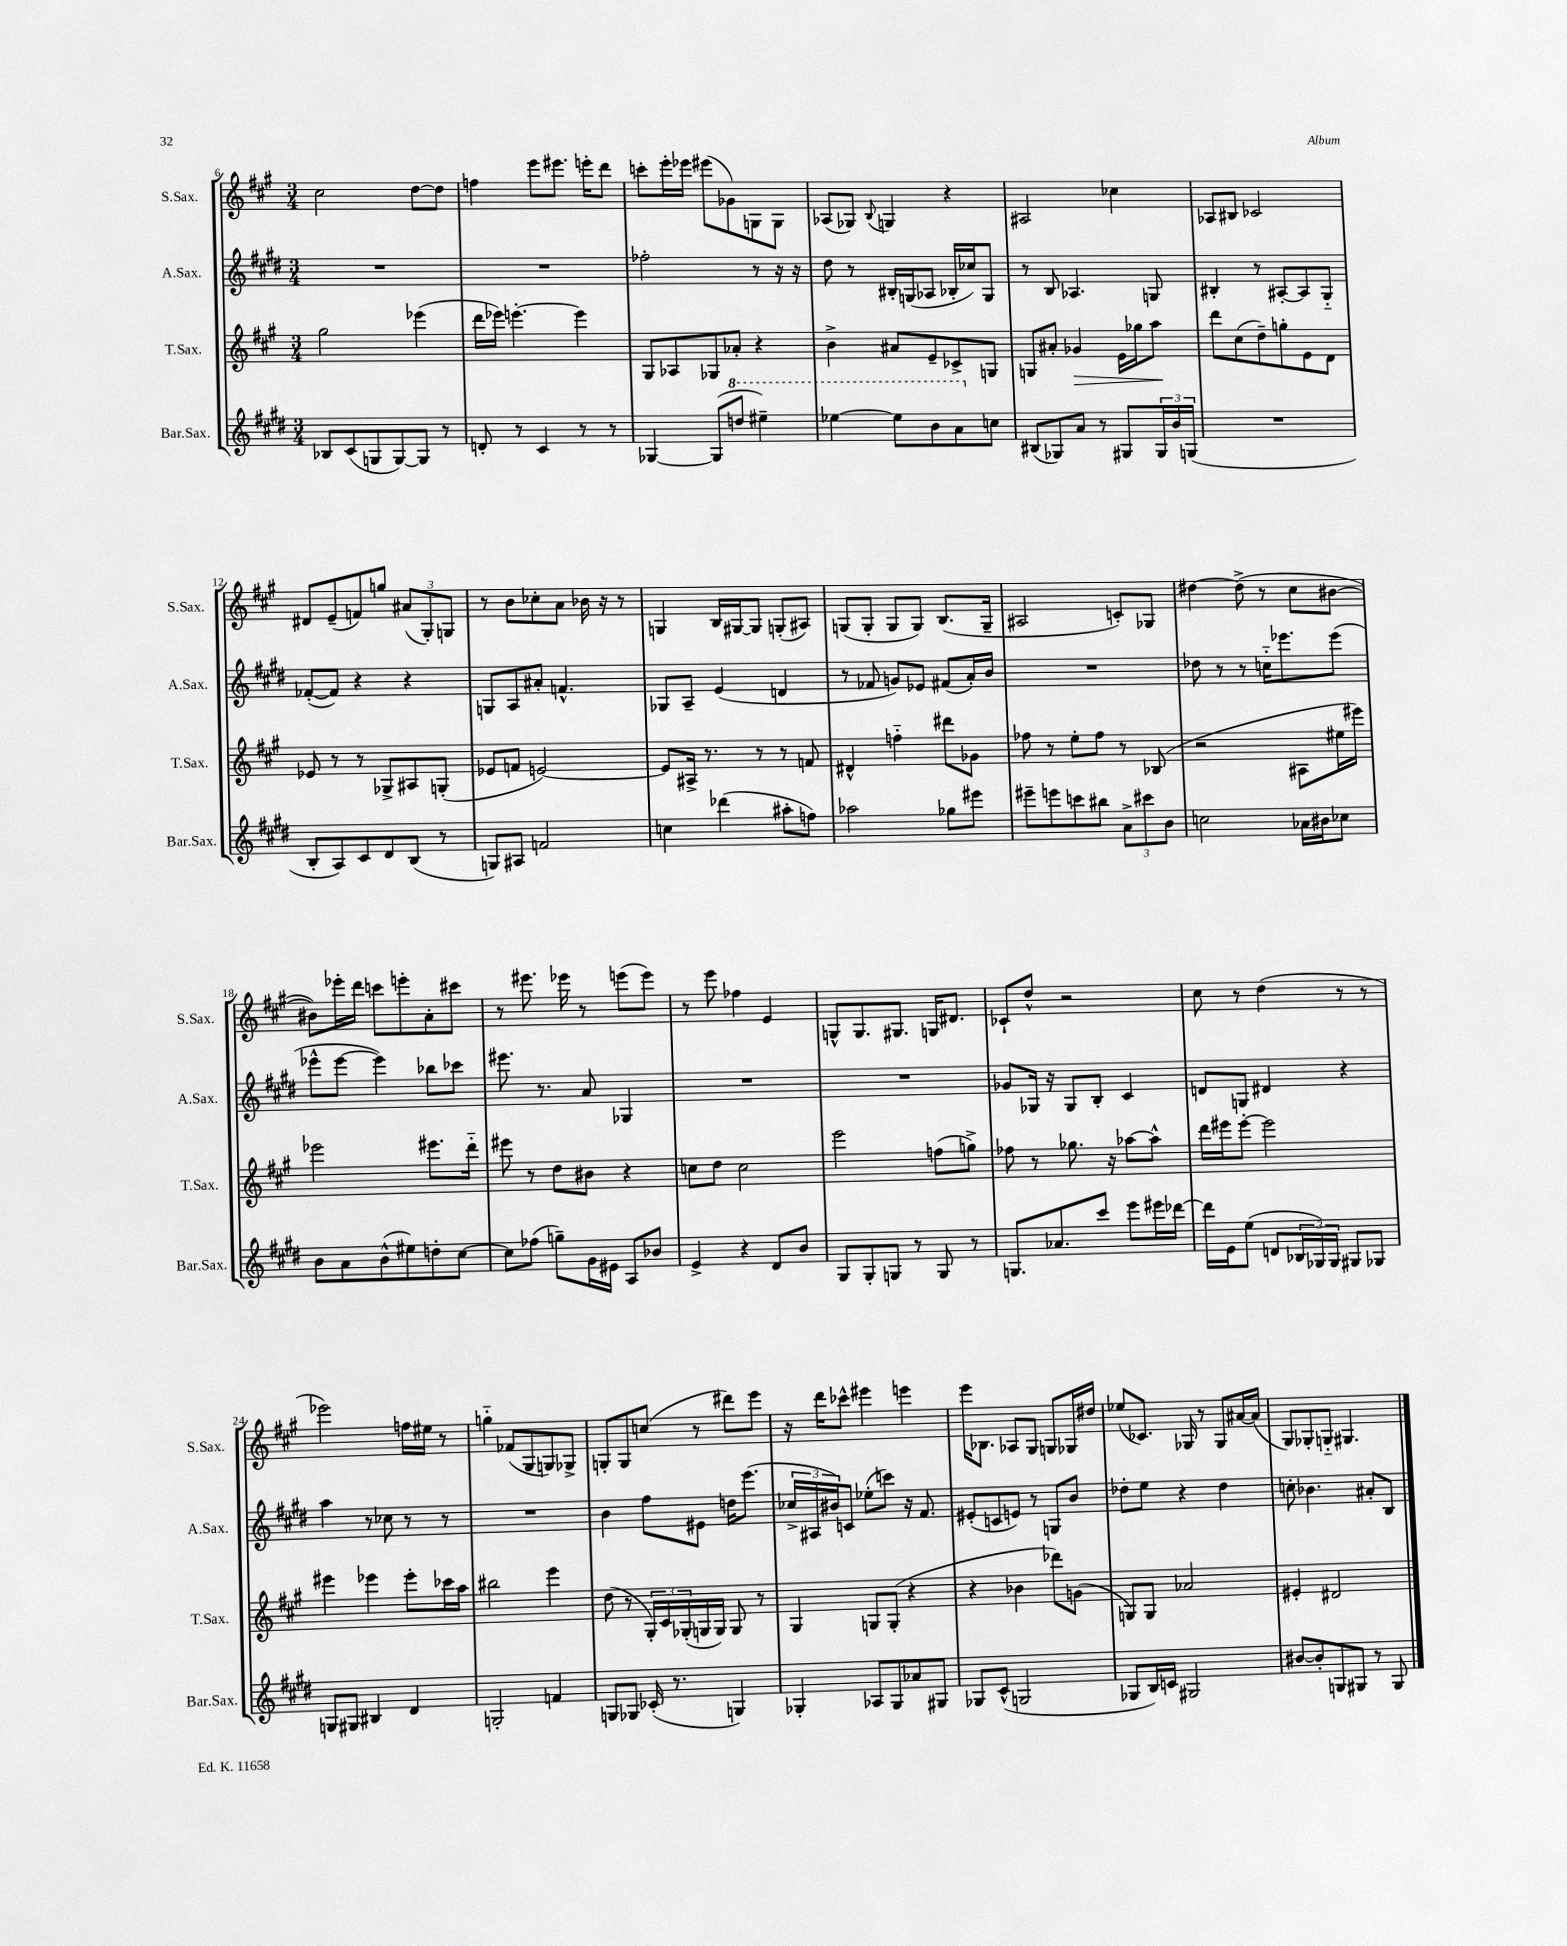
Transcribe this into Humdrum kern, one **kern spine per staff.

**kern	**kern	**dynam	**kern	**kern
*part4	*part3	*part3	*part2	*part1
*staff4	*staff3	*staff3	*staff2	*staff1
*I"Bar.Sax.	*I"T.Sax.	*	*I"A.Sax.	*I"S.Sax.
*I'Bar.Sax.	*I'T.Sax.	*	*I'A.Sax.	*I'S.Sax.
*clefG2	*clefG2	*	*clefG2	*clefG2
*k[f#c#g#d#]	*k[f#c#g#]	*	*k[f#c#g#d#]	*k[f#c#g#]
*M3/4	*M3/4	*	*M3/4	*M3/4
=6	=6	=6	=6	=6
8B-X/L	2gg#\	.	2.r	2cc#\
(8c#/	.	.	.	.
8Gn/	.	.	.	.
[8G/)	.	.	.	.
8G/J]	(4eee-X\	.	.	[8dd\L
8r	.	.	.	8dd\J]
=7	=7	=7	=7	=7
8dn'/	16ddd\LL	.	2.r	4ffn\
.	16eee-X\JJ)	.	.	.
8r	[4.eeen'\	.	.	.
4c#/	.	.	.	8eee\L
.	.	.	.	8.eee#X\J
8r	4eee\]	.	.	.
.	.	.	.	16eeen'\KL
8r	.	.	.	8ddd\J
=8	=8	=8	=8	=8
[4G-X/	8G#/L	.	2ff-X'\	8cccn'\L
.	8A-X/	.	.	16eee'\L
.	.	.	.	16eee-X\JJ
(8G-/L]	8G-X/	.	.	(8eee#X\L
*8va	*	*	*	*
8dddn/J	8a-X'/J	.	.	8g-X\)
4eee#X~\)	4r	.	8r	8Gn\
.	.	.	16r	8G\J
.	.	.	16r	.
=9	=9	=9	=9	=9
[4eee-X\	4b^\	.	8dd#\	(8A-X/L
.	.	.	8r	8G-X/J)
.	.	.	.	8qqB/
8eee-\L]	8a#X/L	.	16B#X'/LL	4Gn/
.	.	.	(16Gn/J	.
8bb\	8e~/	.	8A-X/J	.
8aa\	8c-X^/	.	16B-X'/LL	4r
.	.	.	16cc-X/J)	.
*X8va	*	*	*	*
8ccn\J	8Gn/J	.	8G/J	.
=10	=10	=10	=10	=10
(8B#X/L	8Gn/L	.	8r	2A#X/
8G-X/)	8a#X'/J	.	8B/	.
!	!	!LO:HP:b	!	!
8a/J	4g-X/	>	4.A-X/	.
8r	.	.	.	.
8G#X/L	16e\LL	.	.	4cc-X\
.	16gg-X\J	.	.	.
24G#/L	8aa\J	.	8Gn/	.
24b/	.	.	.	.
(24Gn/JJ	.	.	.	.
.	.	]	.	.
=11	=11	=11	=11	=11
2.r	8ddd\L	.	4B#X'/	8A-X/L
.	(8cc#\	.	.	8B#X/J
.	8dd~\)	.	8r	2c-X/
.	8ggn'\	.	[8A#X'/L	.
.	8e\	.	8A#/]	.
.	8d\J	.	8G#/J	.
!!LO:LB:g=z
=12	=12	=12	=12	=12
8B'/L	8e-X/	.	([8f-X'/L	8d#X/L
8A/)	8r	.	8f-/J])	(8e~/
8c#/	8r	.	4r	8fn/)
8d#/	8G-X^/L	.	.	8ggn/J
(8B/J	8A#X/	.	4r	(12a#X/L
.	.	.	.	12G#'/)
8r	(8Gn'/J	.	.	.
.	.	.	.	12Gn/J
=13	=13	=13	=13	=13
8Gn/L)	8e-X/L	.	8Gn/L	8r
8A#X/J	8fn/J	.	8A/	8b\L
2fn/	[2en/)	.	8a#X'/J	8cc-X'\
.	.	.	4.fn^^/	8a\J
.	.	.	.	16b-X\
.	.	.	.	16r
.	.	.	.	8r
=14	=14	=14	=14	=14
4ccn\	8e/L]	.	8G-X/L	4Gn/
.	16A#X^/Jk	.	8A~/J	.
.	8.r	.	.	.
(4ddd-X\	.	.	(4e/	16B/LL
.	.	.	.	[16G#X/J
.	8r	.	.	8G#/J]
8aa#X'\L	8r	.	4dn/	(8Gn'/L
8ffn\J)	8fn/	.	.	8A#X/J)
=15	=15	=15	=15	=15
2aa-X\	4d#X^^/	.	8r	(8Gn/L
.	.	.	8f-X/	8G'/J
.	4ffn\	.	8gn/L)	8G/L
.	.	.	8e-X/J	8G/J)
8gg-X\L	8ddd#X\L	.	(8f#X/L	(8.B/L
8eee#X\J	8g-X\J	.	16a'/L)	.
.	.	.	16b/JJ	16G~/Jk
=16	=16	=16	=16	=16
8eee#X~\L	8ff-X\	.	2.r	2A#X/
8eeen\	8r	.	.	.
8cccn\	8ee'\L	.	.	.
8bb#X\J	8ff-\J	.	.	.
12a^\L	8r	.	.	8cn'/L)
12ccc#X\	.	.	.	.
.	(8B-X/	.	.	8G-X/J
12b\J	.	.	.	.
=17	=17	=17	=17	=17
2ccn\	2r	.	8dd-X\	[4dd#X\
.	.	.	8r	.
.	.	.	8r	(8dd#^\]
.	.	.	16ccn\KL	8r
.	.	.	8.eee-X\	.
16a-X\LL	8A#X\L	.	.	8cc#\L
16b#X\J	.	.	.	.
8cc-X\J	16ee#X\L	.	(8eee-\J	[8b#X\J
.	16eee#X\JJ)	.	.	.
!!LO:LB:g=z
=18	=18	=18	=18	=18
8b\L	2eee-X\	.	8eee-X^^\L	8b#X\L])
8a\	.	.	[8eee-\J	16eee-X'\L
.	.	.	.	16ddd\JJ
(8b^^\	.	.	4eee-\])	8cccn\L
8ee#X\)	.	.	.	8eeen'\
8ddn'\	8.eee#X\L	.	8bb-X\L	8a'\
[8cc#\J	.	.	8ccc-X\J	8ccc#X\J
.	16ddd\Jk	.	.	.
=19	=19	=19	=19	=19
8cc#\L]	8eee#X\	.	8.eee#X\	8r
(8ff-X\J	8r	.	.	8.eee#X\
.	.	.	8.r	.
8ggn~\L)	8dd\L	.	.	.
.	.	.	.	16eee-X\
16g#\L	8b#X\J	.	8a/	8r
16e#X\JJ	.	.	.	.
8A/L	4r	.	4G-X/	(8eeen\L
8b-X/J	.	.	.	8eee\J)
=20	=20	=20	=20	=20
4e^/	8ccn\L	.	2.r	8r
.	8dd\J	.	.	8eee\
4r	2cc\	.	.	4ff-X\
8d#/L	.	.	.	4e/
8b/J	.	.	.	.
=21	=21	=21	=21	=21
8G#/L	2eee\	.	2.r	8Gn^^/L
8G#'/	.	.	.	8.G/
8Gn/J	.	.	.	.
.	.	.	.	8.G#X/J
8r	.	.	.	.
8G/	(8ffn\L	.	.	16Gn/KL
.	.	.	.	8.d#X/J
8r	8ggn^\J)	.	.	.
=22	=22	=22	=22	=22
8.Gn/L	8ff-X\	.	8g-X/L	8c-X`/L
.	8r	.	16G-X/Jk	8dd^^/J
8.a-X/	.	.	16r	.
.	8.gg-X\	.	8G-/L	2r
8ccc#/J	.	.	8B'/J	.
.	16r	.	.	.
8eee\L	[8aa-X\L	.	4c#/	.
16eee#X\L	8aa-^^\J]	.	.	.
[16ddd-X\JJ	.	.	.	.
=23	=23	=23	=23	=23
16ddd-\LL]	16ddd\LL	.	8dn/L	8cc#\
16e\J	16eee#X\J	.	.	.
(8ee\J	[8eee#'\J	.	8Gn/J	8r
8dn/L	2eee#\]	.	4d#X/	(4dd\
24B-X/L	.	.	.	.
24G-X/)	.	.	.	.
24G-/JJ	.	.	.	.
8G#X/L	.	.	4r	8r
8G-X/J	.	.	.	8r
!!LO:LB:g=z
=24	=24	=24	=24	=24
8Gn/L	4eee#X\	.	4aa\	2eee-X\)
8G#X/J	.	.	.	.
4B#X/	4eee-X\	.	8r	.
.	.	.	8cc-X\	.
4d#/	8eee-'\L	.	8r	16ffn\LL
.	.	.	.	16ee#X\JJ
.	16ccc-X\L	.	8r	8r
.	16aa\JJ	.	.	.
=25	=25	=25	=25	=25
2Gn'/	2bb#X\	.	2.r	4ggn\
.	.	.	.	(8f-X/L
.	.	.	.	8G#/
4fn/	4eee\	.	.	8Gn/)
.	.	.	.	8G-X^/J
=26	=26	=26	=26	=26
8Gn/L	(8dd\	.	4b\	8Gn'/L
8G-X/J	8r	.	.	8G/
(16c-X'/	24G#'/LL)	.	8ff#\L	(8ccn/J
.	24c#/	.	.	.
8.r	.	.	.	.
.	(24G-X'/	.	.	.
.	16Gn/	.	8e#X\J	8r
.	16G/JJ)	.	.	.
4Gn/)	8G/	.	16ddn\KL	8ddd#X\L)
.	.	.	(8.eee\J	.
.	8r	.	.	8eee\J
=27	=27	=27	=27	=27
4G-X'/	4G#/	.	24cc-X^/LL	16r
.	.	.	24A#X/	.
.	.	.	.	16ddd\KL
.	.	.	24b#X/J)	.
.	.	.	8cn/J	8ccc-X^^\J
8A-X/L	8Gn/L	.	(8ee-X'\L	4eee#X\
8G-/	(8G'/J	.	8cccn\J)	.
8a-X/	4r	.	16r	4eeen\
.	.	.	8.f#/	.
8G#X/J	.	.	.	.
=28	=28	=28	=28	=28
8G-X/L	4r	.	(8e#X'/L	16eee\KL
.	.	.	.	8.B-X\J
(8c#^^/J	.	.	8cn/	.
2Gn/	4b-X\	.	8en/J)	8A-X/L
.	.	.	8r	8G#/J
.	8ddd-X\L)	.	8Gn/L	8Gn/L
.	(8gn\J	.	8b/J	16G-X/L
.	.	.	.	16dd#X/JJ
=29	=29	=29	=29	=29
8G-X/L	8Gn/L)	.	8dd-X'\L	(8ee-X/L
16B/L)	8G/J	.	8ee\J	8.c-X/J)
16cn/JJ	.	.	.	.
2G#X/	2a-X/	.	4r	.
.	.	.	.	16G-X/
.	.	.	.	8r
.	.	.	4dd-\	8G-/L
.	.	.	.	[16a#X/L
.	.	.	.	(16a#/JJ]
=30	=30	=30	=30	=30
[8b#X/L	4e#X'/	.	8ccn'\	8G#/L)
8b#'/]	.	.	4.b-X\	8G-X'/
8Gn/	2d#X/	.	.	8Gn/J
8G#X/J	.	.	.	4.G#X/
8r	.	.	8a#X'/L	.
8G#/	.	.	8B/J	.
==	==	==	==	==
*-	*-	*-	*-	*-
